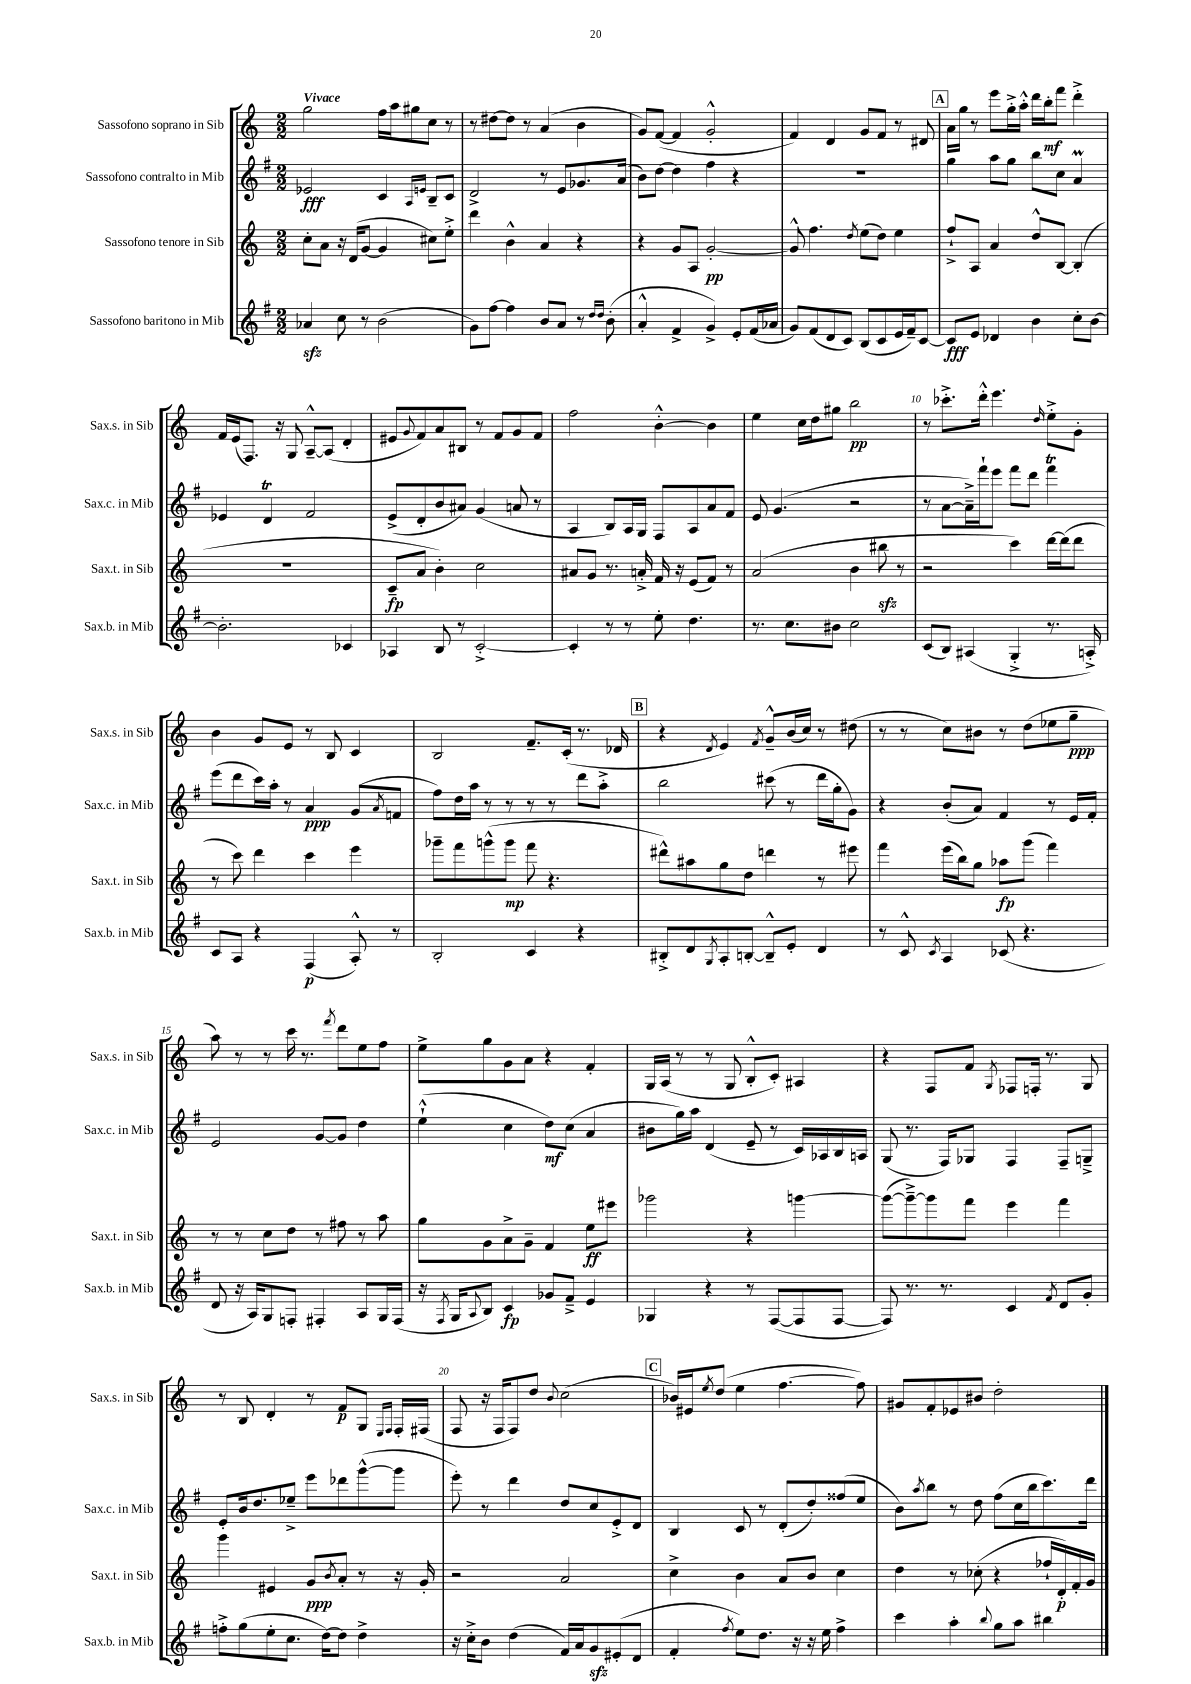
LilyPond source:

<<
\new StaffGroup <<
\new Staff = "s0" \with { instrumentName = "Sassofono soprano in Sib" shortInstrumentName = "Sax.s. in Sib" } {
    \clef treble \key c \major \numericTimeSignature \time 2/2 \tempo "Vivace"
    g''2 f''16 a''16 gis''8 c''8 r8 |
    r8 dis''8~ dis''8 r8 a'4( b'4 |
    g'8) f'8~( f'4 g'2-.-^ |
    f'4) d'4 g'8 f'8 r8 dis'8 |
    \mark \markup { \box "A" } a'16 g''16 r8 e'''8 g''16-.-> a''16-.-^ d'''16 b''16-.\mf f'''8 d'''4-.-> |
    f'16 e'16( f8.) r16 g8 a8~---^ a8( d'4-. |
    eis'8 \appoggiatura { g'8 } f'8) a'8 bis8 r8 f'8 g'8 f'8 |
    f''2 b'4~-.-^ b'4 |
    e''4 c''16 d''16 gis''8 b''2\pp |
    r8 ces'''8.-.-> d'''16-.-^ e'''4. \grace { d''16 } e''8-.-> g'8-. |
    b'4 g'8 e'8 r8 b8 c'4 |
    b2 f'8.-- c'16-.( r8. des'16 |
    \mark \markup { \box "B" } r4 \acciaccatura { d'8 } e'4) \acciaccatura { f'8 } g'8---^ b'16( c''16) r8 dis''8( |
    r8 r8 c''8) bis'8 r8 d''8( ees''8 g''8--\ppp |
    a''8) r8 r8 c'''16 r8. \acciaccatura { f'''8 } d'''8 e''8 f''8 |
    e''8-> g''8 g'8 a'8 r4 f'4-. |
    g16 a16( r8 r8 g8 b8-.-^ c'8-.) ais4 |
    r4 f8 f'8 \acciaccatura { g8 } fes8 f16-. r8. g8 |
    r8 b8 d'4-. r8 f'8\p g8 \grace { e16 f16 } f16-. fis16( |
    f8 r16 f16 f8) d''8 \appoggiatura { b'8 } c''2( |
    \mark \markup { \box "C" } bes'16) eis'16 \acciaccatura { e''8 } d''8( e''4 f''4.~ f''8) |
    gis'8 f'8-. ees'8 bis'8 d''2-. \bar "|." |
}
\new Staff = "s1" \with { instrumentName = "Sassofono contralto in Mib" shortInstrumentName = "Sax.c. in Mib" } {
    \clef treble \key g \major \numericTimeSignature \time 2/2
    ees'2\fff c'4 \grace { a16 e'16 } b8-- c'8 |
    d'2-> r8 e'8 ges'8. a'16( |
    b'8) d''8~ d''4 fis''4 r4 |
    R1 |
    \mark \markup { \box "A" } g''4 a''8 g''8 b''8 c''8 a'4\prall |
    ees'4 d'4\trill fis'2 |
    e'8->( d'8-. b'8 ais'8) g'4( a'8 r8 |
    a4 b8) a16 g16 fis8 a8 a'8 fis'8 |
    e'8 g'4.( r2 |
    r8 a'8~ a'16--->) fis'''16-! e'''8 fis'''8 d'''8 fis'''4\trill |
    e'''8( d'''8 c'''16) a''16-. r8 a'4\ppp g'8( \acciaccatura { a'8 } f'8 |
    fis''8) d''16 a''16 r8 r8 r8 r8 d'''8 a''8-.-> |
    \mark \markup { \box "B" } b''2 cis'''8( r8 d'''16 g''16-. g'8) |
    r4 b'8-.( a'8) fis'4 r8 e'16 fis'16-. |
    e'2 g'8~ g'8 d''4 |
    e''4-!-^( c''4 d''8\mf) c''8( a'4 |
    bis'8 g''16) a''16 d'4( e'8-- r8 c'16) aes16 b16 a16 |
    g8( r8. fis16) ges8 fis4 fis8-- g8---> |
    e'8-. b'16 d''8. ees''8---> e'''8 des'''8 g'''8~-^( g'''8 |
    e'''8-.) r8 d'''4 d''8 c''8 e'8-.-> d'8 |
    \mark \markup { \box "C" } b4 c'8 r8 d'8-.( d''8-.) fisis''8( e''8 |
    b'8) \acciaccatura { a''8 } b''8 r8 d''8 fis''8( c''16 b''16 c'''8.) d'''16 \bar "|." |
}
\new Staff = "s2" \with { instrumentName = "Sassofono tenore in Sib" shortInstrumentName = "Sax.t. in Sib" } {
    \clef treble \key c \major \numericTimeSignature \time 2/2
    c''8-. a'8 r16 d'16( g'8~ g'4 cis''8) e''8-.-> |
    d'''4 b'4-^ a'4 r4 |
    r4 g'8 a8 g'2~-.\pp |
    g'8-^ f''4. \acciaccatura { d''8 } e''8( d''8) e''4 |
    \mark \markup { \box "A" } f''8-!-> a8 a'4 d''8-^ b8~ b4-.( |
    R1 |
    c'8--\fp a'8 b'4-.) c''2 |
    ais'8 g'8 r8. a'16-.-> f'16 r16 e'8( f'8) r8 |
    a'2( b'4 bis''8\sfz r8 |
    r2 c'''4) d'''16~ d'''16( d'''8 |
    r8 c'''8) d'''4 c'''4 e'''4 |
    ges'''8-- f'''8 g'''8-^( g'''8\mp f'''8 r4. |
    \mark \markup { \box "B" } dis'''8-^) ais''8 g''8 d''8 d'''4 r8 eis'''8 |
    f'''4 e'''16( b''16) g''8 aes''8\fp g'''8( f'''4) |
    r8 r8 c''8 d''8 r8 fis''8 r8 a''8 |
    g''8 g'8 a'8-> g'8-- f'4 e''8\ff eis'''8 |
    ges'''2 r4 g'''4~ |
    g'''8~( g'''8~--->) g'''8 f'''8 e'''4 f'''4 |
    g'''4 eis'4 g'8\ppp \acciaccatura { b'8 } a'8-. r8 r16 g'16-. |
    r2 a'2 |
    \mark \markup { \box "C" } c''4-> b'4 a'8 b'8 c''4 |
    d''4 r8 ces''8-.( r4 fes''16-! d'16-.\p) f'16-. g'16 \bar "|." |
}
\new Staff = "s3" \with { instrumentName = "Sassofono baritono in Mib" shortInstrumentName = "Sax.b. in Mib" } {
    \clef treble \key g \major \numericTimeSignature \time 2/2
    aes'4\sfz c''8 r8 b'2( |
    g'8) fis''8~ fis''4 b'8 a'8 r8 \grace { d''16 d''16 } b'8-.( |
    a'4-.-^ fis'4-> g'4->) e'8-. fis'16( aes'16 |
    g'8) fis'8( d'8 c'8) b8( c'8 e'16 fis'16--) c'8~ |
    \mark \markup { \box "A" } c'8\fff e'8 des'4 b'4 c''8-. b'8~ |
    b'2.-. ces'4 |
    aes4 b8 r8 c'2~-.-> |
    c'4-. r8 r8 e''8-. d''4. |
    r8. c''8. bis'8 c''2 |
    c'8( b8) ais4( g4-.-> r8. a16-.->) |
    c'8 a8 r4 fis4\p( a8-.-^) r8 |
    b2-. c'4 r4 |
    \mark \markup { \box "B" } bis8-.-> d'8 \acciaccatura { g8 } a8-. b8~-. b8---^ e'8-. d'4 |
    r8 c'8-^ \acciaccatura { c'8 } a4 ces'8( r4. |
    d'8 r16 a16) g8 f8-. fis4-. a8 g16 fis16( |
    r16 \acciaccatura { fis8 } g16 \appoggiatura { a8 } b8) c'4\fp ges'8 fis'8---> e'4 |
    ges4 r4 r8 fis8~( fis8 fis8~ |
    fis8) r8. r8. c'4 \acciaccatura { fis'8 } d'8 g'8-. |
    f''8-.-> g''8( e''8-. c''8. d''16~) d''8 d''4-> |
    r16 c''16-.-> b'8 d''4( fis'16) a'16 g'8\sfz eis'8-.( d'8 |
    \mark \markup { \box "C" } fis'4-. \acciaccatura { fis''8 } e''8) d''8. r16 r16 e''16 fis''4-> |
    c'''4 a''4-. \appoggiatura { b''8 } g''8 a''8 bis''4 \bar "|." |
}
>>
>>
\layout { \context { \Score \override BarNumber.break-visibility = ##(#f #t #t) barNumberVisibility = #(every-nth-bar-number-visible 5) } }
